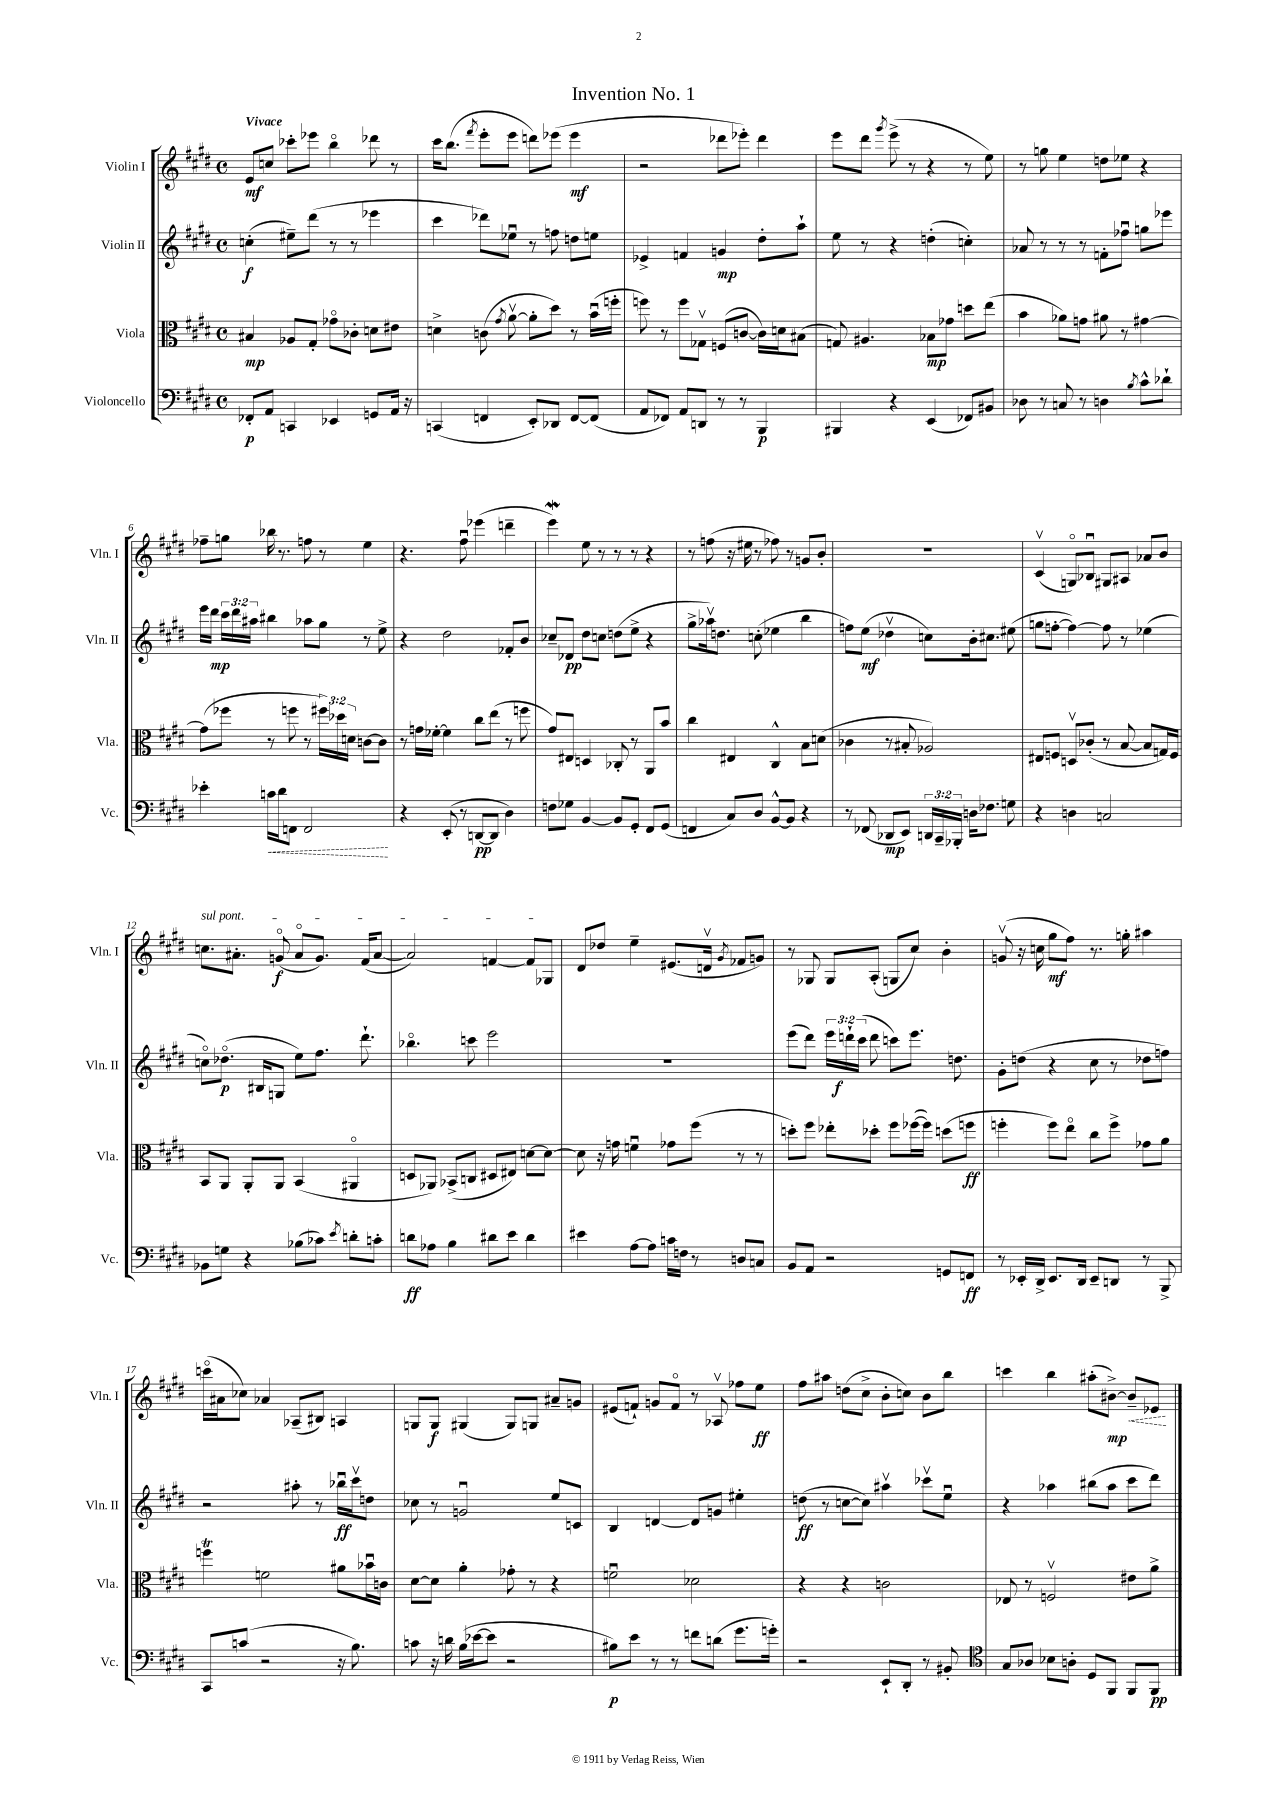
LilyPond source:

\header { title = "Invention No. 1" }
<<
\new StaffGroup <<
\new Staff = "s0" \with { instrumentName = "Violin I" shortInstrumentName = "Vln. I" } {
    \clef treble \key e \major \defaultTimeSignature \time 4/4 \tempo "Vivace"
    \autoBeamOff e'8[\mf c''8] ces'''8[-. ees'''8] b''4\flageolet des'''8 r8 |
    cis'''16[ b''8.]( \acciaccatura { fis'''8 } e'''8[-. e'''8] d'''8[) ees'''8]( ees'''4\mf |
    r2 des'''8[ ees'''8]-.) des'''4 |
    e'''8[ dis'''8] \acciaccatura { gis'''8 } e'''8->( r8 r4 r8 e''8) |
    r8 g''8 e''4 d''8[ ees''8] r4 |
    fes''8[-- g''8] bes''16 r8. f''8 r8 e''4 |
    r4. fis''8\downbow ees'''4( d'''4-- |
    e'''4\mordent) e''8 r8 r8 r8 r4 |
    r8 f''8( r16 eis''16 r8 fes''8) r8 g'8[ b'8]-. |
    r1 |
    cis'4\upbow( g8[\flageolet) bes8]\downbow gis8[ ais8] aes'8[ b'8] |
    \once \override TextSpanner.bound-details.left.text = \markup { \italic "sul pont." } c''8.[\startTextSpan ais'8.]-. g'8\flageolet\f( ais'8[\flageolet g'8.]) fis'16[( ais'8]~ |
    ais'2) f'4~ f'8[ ges8]\stopTextSpan |
    dis'8[ des''8] e''4-- eis'8.[( d'16]\upbow \acciaccatura { gis'8 } fes'8[ g'8]) |
    r8 ges8 ges8[ a8]-.( g8[ cis''8]) b'4-. |
    g'8\upbow( r16 c''16 gis''8[\mf fis''8]) r8. g''16-. ais''4 |
    c'''16[\flageolet( ais'16 ces''8]) aes'4 aes8[--( bis8]) a4 |
    g8[ g8]\f gis4( gis8[) g8] ais'8[-- g'8] |
    eis'8[( f'8]-!) g'8[ f'8]\flageolet r8 aes8\upbow fes''8[ e''8]\ff |
    fis''8[ ais''8] d''8[( cis''8]-> b'8[-. c''8]) b'8[ b''8] |
    c'''4 b''4 ais''8[-.( \once \override Hairpin.style = #'dashed-line bis'8]~->\mp\<) bis'8[-- ees'8]\! \bar "|." |
}
\new Staff = "s1" \with { instrumentName = "Violin II" shortInstrumentName = "Vln. II" } {
    \clef treble \key e \major \defaultTimeSignature \time 4/4 \override Staff.TupletNumber.text = #tuplet-number::calc-fraction-text
    \autoBeamOff c''4-.\f( eis''8[--) dis'''8]( r8 r8 ees'''4 |
    cis'''4 des'''8[) ees''8]\downbow r8 f''8 d''8[ e''8] |
    ees'4-> f'4 g'4\mp dis''8[-. a''8]-! |
    e''8 r8 r4 d''4-.( c''4-.) |
    aes'8 r8 r8 r8 f'8[-. fes''8]\downbow g''8[ ees'''8] |
    e'''16[ dis'''16]\mp \tuplet 3/2 { cis'''16[ dis'''16 ais''16] } bis''4 aes''8[ gis''8] r8 e''8-> |
    r4 dis''2 fes'8[-. b'8] |
    ces''8[-- des'8]\pp dis''8[ c''8] d''8[( e''8]-> r4 |
    gis''8[-> aes''16\upbow) d''8.] c''8-.( ees''4 b''4 |
    f''8[) e''8]\mf( des''4\upbow c''8[) b'16-. cis''8.] eis''8( |
    g''8[ f''8]~-. f''4~) f''8 r8 ees''4( |
    c''8[\flageolet) des''8.]\flageolet\p( bis16[ g8] e''8[) fis''8.] dis'''8.-! |
    bes''4.\flageolet c'''8 e'''2 |
    R1 |
    e'''8[( dis'''8]) \tuplet 3/2 { e'''16[ d'''16-!\f cis'''16]( } d'''8 c'''8[) e'''8.] d''8. |
    gis'8[-. d''8]( r4 cis''8 r8 des''8[ f''8]) |
    r2 ais''8-. r8 bes''16[\downbow\ff cis'''16\upbow d''8] |
    ces''8 r8 g'2\downbow e''8[ c'8] |
    b4 d'4~ d'8[ g'8] eis''4-. |
    d''8\ff( r8 c''8[~ c''8]) ais''4\upbow ces'''8[\upbow e''8]\downbow |
    r4 aes''4 bis''8[( aes''8] cis'''8[ dis'''8]) \bar "|." |
}
\new Staff = "s2" \with { instrumentName = "Viola" shortInstrumentName = "Vla." } {
    \clef alto \key e \major \defaultTimeSignature \time 4/4 \override Staff.TupletNumber.text = #tuplet-number::calc-fraction-text
    \autoBeamOff bis4\mp aes8[ gis8]-. ges'8[\flageolet ces'8]-. d'8[ eis'8] |
    d'4-> c'8( \acciaccatura { gis'8 } a'8~\upbow a'8[-. dis''8]) r8 b'16[\downbow( f''16]-. |
    f''8) r8 f''8[ ges8]\upbow f8[( c'8]~ c'16[) d'16 bis8]( |
    g8) ais4. bes8[\mp ges'8] d''8[ e''8]( |
    b'4 aes'8[) g'8] ais'8 r8 gis'4~ |
    gis'8[( fes''8] r8 f''8 r8 \tuplet 3/2 { fis''16[) des''16 d'16] } c'8[~ c'8] |
    r8 g'16[ fes'16]~-. fes'4 cis''8[ e''8]( r8 f''8 |
    gis'8[) eis8] d4 ces8-. r8 a,8[ b'8] |
    cis''4 eis4 cis4-^ b8[ d'8]( |
    ces'4 r8 bis8-. aes2) |
    eis8[ f8] d8[\upbow ces'8]-.( r8 b8~ b8[ g16) f16] |
    b,8[ a,8] a,8[-. a,8] b,4( ais,4\flageolet |
    d8[ aes,8]) bes,8[->( c8] dis8[ eis8]) d'8[~ d'8]~ |
    d'8 r16 g'16 f'4\downbow ges'8[ fis''8]( r8 r8 |
    d''8[-.) fis''8] ees''8[-. des''8]-. fis''8[ fes''16~( fes''16]) d''8[( f''8]\ff |
    f''4-. f''8[) e''8]\flageolet cis''8[ f''8]-> ges'8[ a'8] |
    f''4\trill f'2 ais'8[ bes'16\downbow c'16] |
    dis'8[~ dis'8] a'4-. ges'8-. r8 r4 |
    f'2\downbow des'2 |
    r4 r4 c'2 |
    ees8 r8 f2\upbow eis'8[ a'8]-> \bar "|." |
}
\new Staff = "s3" \with { instrumentName = "Violoncello" shortInstrumentName = "Vc." } {
    \clef bass \key e \major \defaultTimeSignature \time 4/4 \override Staff.TupletNumber.text = #tuplet-number::calc-fraction-text
    \autoBeamOff fes,8[-.\p a,8] c,4 ees,4 g,8[ a,16] r16 |
    c,4( f,4 e,8[-.) des,8] f,8[~ f,8]( |
    a,8[ fes,8]) a,8[ d,8] r8 r8 b,,4\p |
    bis,,4 r4 e,4( fes,8[) bis,8] |
    des8 r8 c8 r8 d4 \acciaccatura { b8 } cis'8[-^ des'8]-! |
    ees'4-. \once \override Hairpin.style = #'dashed-line c'16[\< dis'16 f,8] f,2\! |
    r4 e,8-.( r8 d,8[~\pp d,8] dis4) |
    f8[ ges8] b,4~ b,8[ gis,8]-. fis,8[ gis,8]( |
    f,4 cis8[) dis8] b,8[~-^ b,8] r4 |
    r8 fes,8( des,8[\mp e,8]) \tuplet 3/2 { d,16[ cis,16-- bes,,16]-. } d16[ fes8.] g8 |
    r4 d4 c2 |
    bes,8[ g8] r4 bes8[( ces'8]) \acciaccatura { e'8 } d'8[-. c'8]-. |
    d'8[\ff aes8] b4 dis'8[ e'8] dis'4 |
    eis'4 a8[~ a8] c'16[ f16] r8 d8[ c8] |
    b,8[ a,8] r2 g,8[ f,8]\ff |
    r8 ees,16[-. dis,16]-> ees,8.[ dis,16] ees,8[-- d,8] r8 b,,8-> |
    cis,8[ c'8]( r2 r16 b8.) |
    c'8 r16 d'16 b16[( ees'16~ ees'8] r2 |
    bis8[\p) e'8] r8 r8 f'8[ d'8]( gis'8.[ g'16]-.) |
    r2 e,8[-! dis,8]-. r8 bis,8-. |
    \clef tenor gis8[ aes8] bes8[ a8]-. dis8[ fis,8] fis,8[ fis,8]\pp \bar "|." |
}
>>
>>
